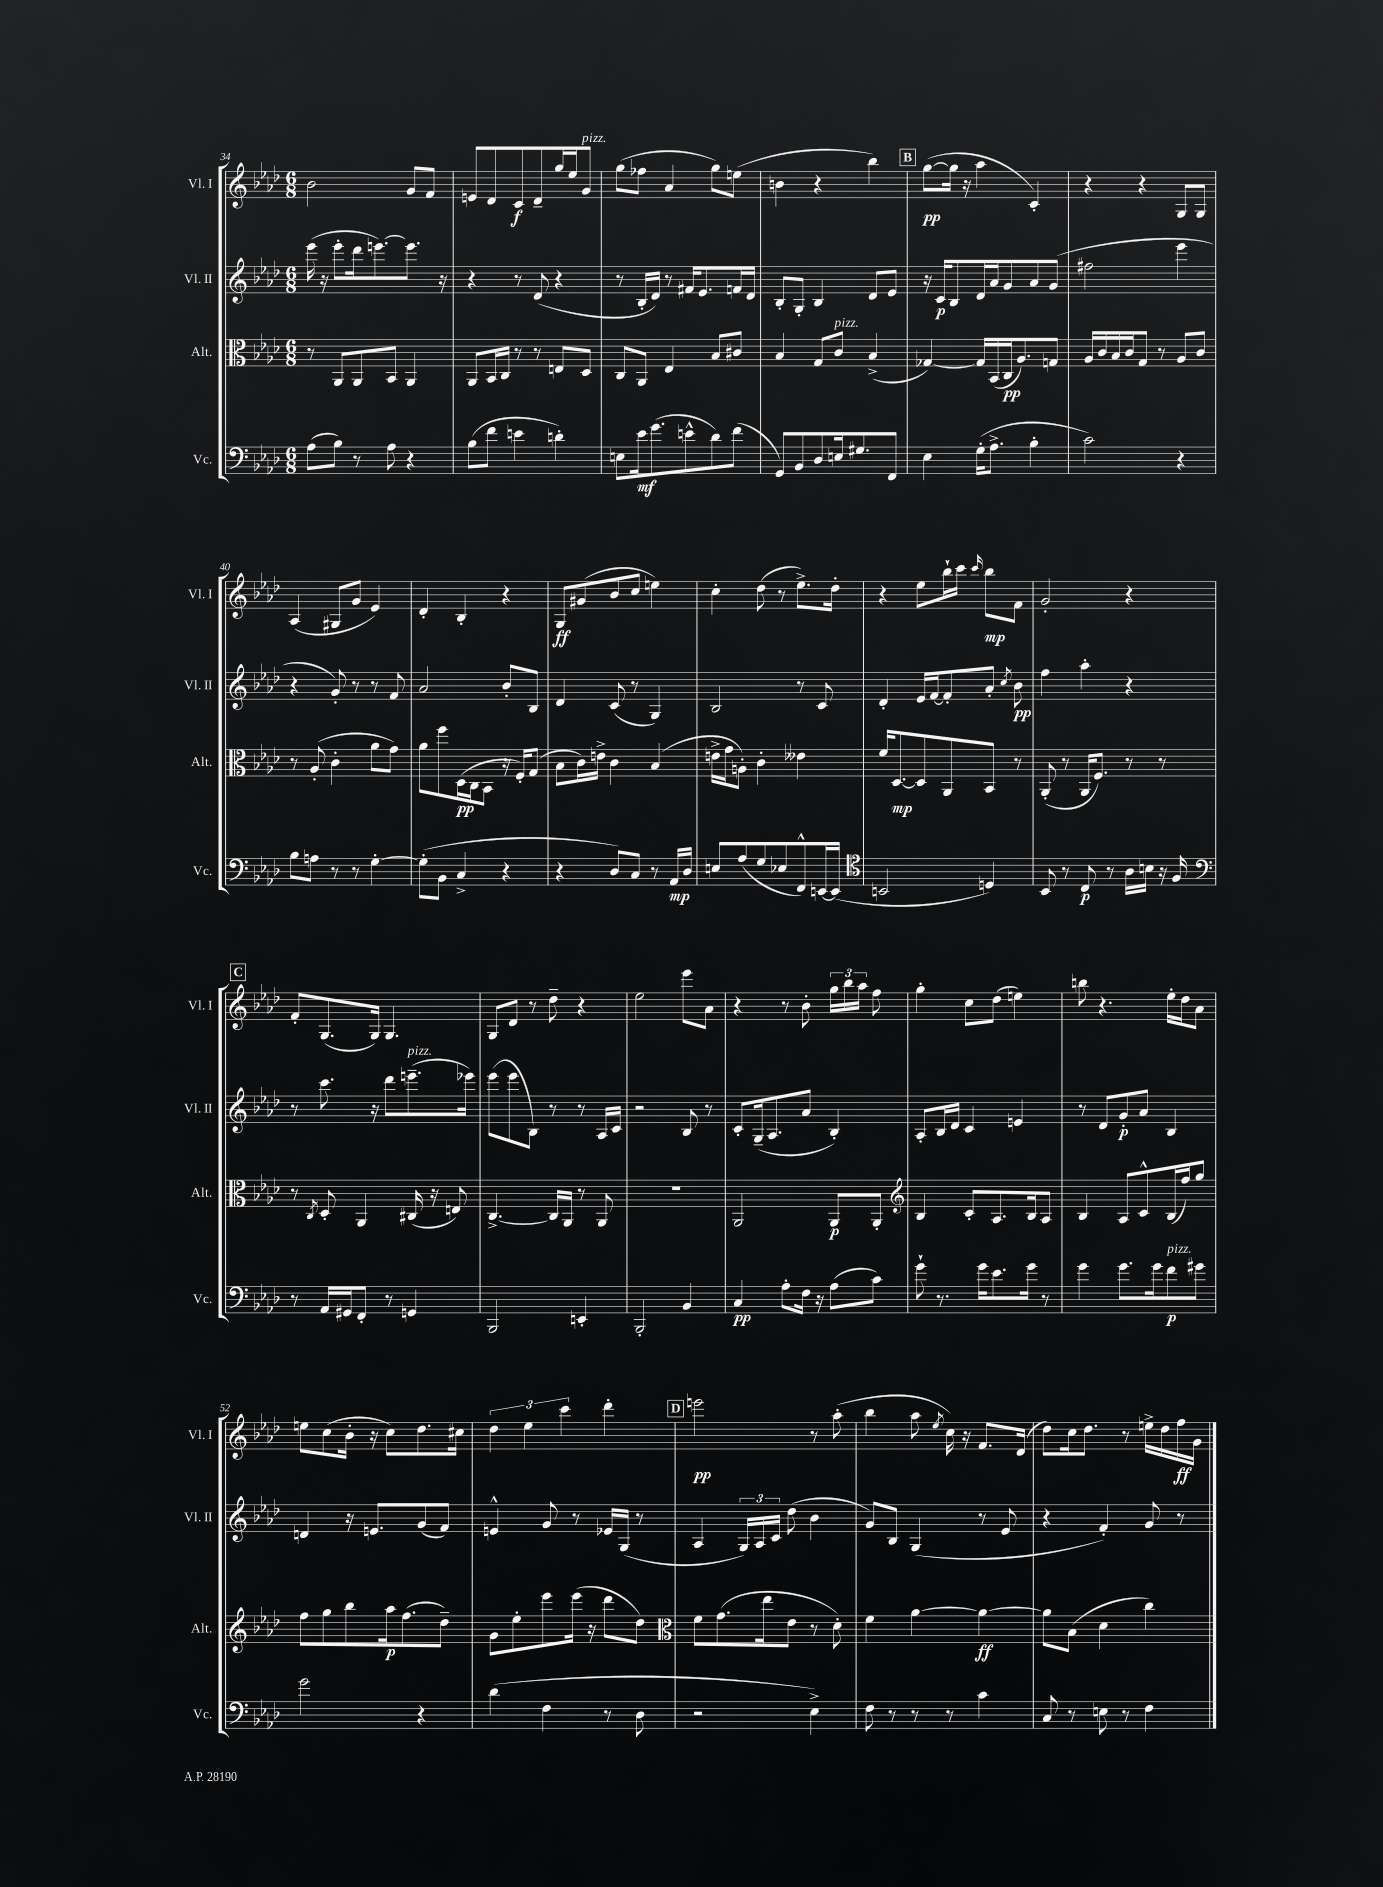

**kern	**kern	**kern	**kern
*staff4	*staff3	*staff2	*staff1
*clefF4	*clefC3	*clefG2	*clefG2
*k[b-e-a-d-]	*k[b-e-a-d-]	*k[b-e-a-d-]	*k[b-e-a-d-]
*M6/8	*M6/8	*M6/8	*M6/8
(8A-\L	8r	(16eee-\	2b-\
.	.	16r	.
8B-\J)	8AA-/L	8eee-'\L	.
8r	8AA-/	16ddd-\k	.
.	.	[8.eee\)	.
8A-\	8BB-/J	.	.
4r	4AA-/	8.eee\]J	8g/L
.	.	.	8f/J
.	.	16r	.
=	=	=	=
(8B-\L	8AA-/L	4r	8e/L
8f\J	16BB-/L	.	8d-/
.	16C/JJ	.	.
4e\	8r	8r	8c/
.	8r	(8d-/	8d-~/
4d'\)	8E/L	4r	16gg/L
.	.	.	16ee-/J
.	8D-/J	.	8g/J
=	=	=	=
8E\L	8C/L	8r	(8gg\L
16e-\k	8AA-/J	16B-'/LL	8ff-\J
(8.g\	.	16d-/JJ)	.
.	4E-/	8r	4a-/
8e^^\	.	16f#/LK	.
.	.	8.e-/	.
8d-\)	8B-/L	.	8gg\L)
(8f\J	8c#/J	16f/L	(8ee\J
.	.	16d-/JJ	.
=	=	=	=
8GG/L)	4B-/	8B-'/L	4b\
8BB-/	.	8G'/J	.
8D-/	8G/L	4B-/	4r
16E/k	8c/J	.	.
8.G#/	.	.	.
.	(4B-^/	8d-/L	4bb-\)
8FF/J	.	8e-/J	.
=	=	=	=
4E-\	[4G-/)	16r	([8gg\L
.	.	16c/LK	.
.	.	8B-/	16gg\]Jk
.	.	.	16r
(16G'\LK	16G-/]LL	16d-/L	4aa-\
8.A-^\J	(16BB-/	16a-/J	.
.	16C/J	8g/	.
.	8.A-/)	.	.
4B-'\	.	8a-/	4c'/)
.	8G/J	(8g/J	.
=	=	=	=
2c\)	16A-/LL	2ff#\	4r
.	16c/	.	.
.	16B-/	.	.
.	16c/J	.	.
.	8G/J	.	4r
.	8r	.	.
4r	8A-/L	4eee-\	8G/L
.	8c/J	.	8G/J
=	=	=	=
8B-\L	8r	4r	(4A-/
8A\J	(8A-'/	.	.
8r	4c'\	8g'/)	8G#/L
8r	.	8r	8g/J
[4G'\	8a-\L	8r	4e-/)
.	8g\J)	8f/	.
=	=	=	=
(8G'\]L	8a-\L	2a-/	4d-'/
8BB-\J	8ff\	.	.
4C^/	(16D-\L	.	4B-'/
.	16C\J	.	.
.	8BB-\J	.	.
4r	16r	8b-'/L	4r
.	16F'/LK)	.	.
.	(8G/J	8B-/J	.
=	=	=	=
4r	8B-\L	4d-/	8G/L
.	16c\L)	.	(8g#/
.	16e^\JJ	.	.
8D-/L)	4c\	(8c/	8b-/
8C/J	.	8r	8cc/J
8r	(4B-/	4G/)	4ee\)
16AA-/LL	.	.	.
16D-/JJ	.	.	.
=	=	=	=
8E/L	16e^\LL	2B-/	4cc'\
.	16g\J	.	.
(8A-/	8A'\J)	.	.
8G/	4c'\	.	(8dd-\
8E-/	.	.	8r
8FF^^/)	4e--\	8r	8.ee-^\L)
[16EE/L	.	8c/	.
(16EE/]JJ	.	.	16dd-'\Jk
=	=	=	=
*clefC4	*	*	*
2BB/	16f/LK	4d-'/	4r
.	[8.D-/	.	.
.	8D-/]	16e-/LL	8ee-\L
.	.	[16f/J	.
.	8AA-/	8f'/]	16bb-`\L
.	.	.	16ccc\JJ
.	.	.	16qqccc/
4D/)	8BB-/J	8a-'/J	8bb-\L
.	.	8qcc/	.
.	8r	8b-\	8f\J
=	=	=	=
8BB-/	(8AA-'/	4ff\	2g'/
8r	8r	.	.
8C/	16AA-/LK	4aa-'\	.
.	8.F/J)	.	.
8r	.	.	.
16A-\LL	8r	4r	4r
16B\JJ	.	.	.
16r	8r	.	.
16F/	.	.	.
=	=	=	=
*clefF4	*	*	*
8r	8r	8r	8f'/L
.	8qC/	.	.
16AA-/LL	8D-'/	8.ccc\	(8.G/
16GG#/J	.	.	.
8FF'/J	4AA-/	.	.
.	.	16r	16G/Jk)
8r	.	8ddd-\L	4.G/
4GG/	(16C#/	(8.eee~\	.
.	16r	.	.
.	8E/)	.	.
.	.	16eee-\Jk)	.
=	=	=	=
2BBB-/	[4.C^/	(8eee-\L	8G/L
.	.	8eee-\	8d-/J
.	.	8B-\J)	8r
.	16C/]LL	8r	8dd-~\
.	16AA-/JJ	.	.
4EE'/	8r	8r	4r
.	8AA-/	16A-/LL	.
.	.	16c/JJ	.
=	=	=	=
2BBB-'/	2.r	2r	2ee-\
4BB-/	.	8B-/	8eee-\L
.	.	8r	8a-\J
=	=	=	=
4C/	2AA-/	8c'/L	4r
.	.	(16G~/k	.
.	.	8.A-/	.
8A-'\L	.	.	8r
16F\Jk	.	8a-/J	8b-'\
16r	.	.	.
(8A-\L	8AA-/L	4B-'/)	24gg\LL
.	.	.	24bb-\
.	.	.	24aa-\JJ
8c\J)	8AA-'/J	.	8ff\
=	=	=	=
*	*clefG2	*	*
8g`\	4B-/	8A-'/L	4gg'\
8.r	.	16B-/L	.
.	.	16d-/JJ	.
.	8c'/L	4c/	8cc\L
16g\LK	.	.	.
8.e-\	8.A-/	.	(8dd-\J
.	.	4e/	4ee\)
16g\Jk	16B-/k	.	.
8r	8A-/J	.	.
=	=	=	=
4g\	4B-/	8r	8bb\
.	.	8d-/L	4.r
8.g\L	8A-/L	8g'/	.
.	8c^^/	8a-/J	.
16g\k	.	.	.
8f\	(16B-/L	4B-/	16ee-'\LL
.	16ff/J)	.	16dd-\J
8g#\J	8gg/J	.	8a-\J
=	=	=	=
2g\	8ff\L	4d/	8ee\L
.	8gg\	.	(8cc\
.	8bb-\	16r	16b-'\Jk
.	.	8.e/L	16r
.	16aa-\k	.	8cc\L)
.	(8.ff\	.	.
4r	.	(8g/	8.dd-\
.	8dd-~\J)	8f/J)	.
.	.	.	16cc#\Jk
=	=	=	=
(4d-\	8g\L	4e^^/	6dd-\
.	8ee-'\	.	.
.	.	.	6ee-\
4F\	8eee-\	8g/	.
.	.	.	6ccc\
.	(16eee-\Jk	8r	.
.	16r	.	.
8r	8ddd-\L	16e-/LL	4ddd-'\
.	.	(16G/JJ	.
8D-\	8dd-\J)	8r	.
=	=	=	=
*	*clefC3	*	*
2r	8f\L	4A-/	2eee\
.	(8.g\	.	.
.	.	24G/LL)	.
.	.	24A-/	.
.	16ee-\k	.	.
.	.	24c/JJ	.
.	8e-\J	(8dd-\	.
4E-^\)	8r	4b-\	8r
.	8d-'\)	.	(8aa-'\
=	=	=	=
8F\	4f\	8g/L)	4bb-\
8r	.	8B-/J	.
8r	[4a-\	(4G/	8aa-\
.	.	.	8qee-/
8r	.	.	16cc\)
.	.	.	16r
4c\	4a-\_	8r	8.f/L
.	.	8e-/	.
.	.	.	(16d-/Jk
=	=	=	=
8C/	8a-\]L	4r	8dd-\L)
8r	(8B-\J	.	16cc\k
.	.	.	8.dd-\J
8E\	4d-\	4f'/)	.
8r	.	.	8r
4F\	4cc\)	8g/	16ee^\LL
.	.	.	16dd-\
.	.	8r	16ff\
.	.	.	16g\JJ
==	==	==	==
*-	*-	*-	*-
